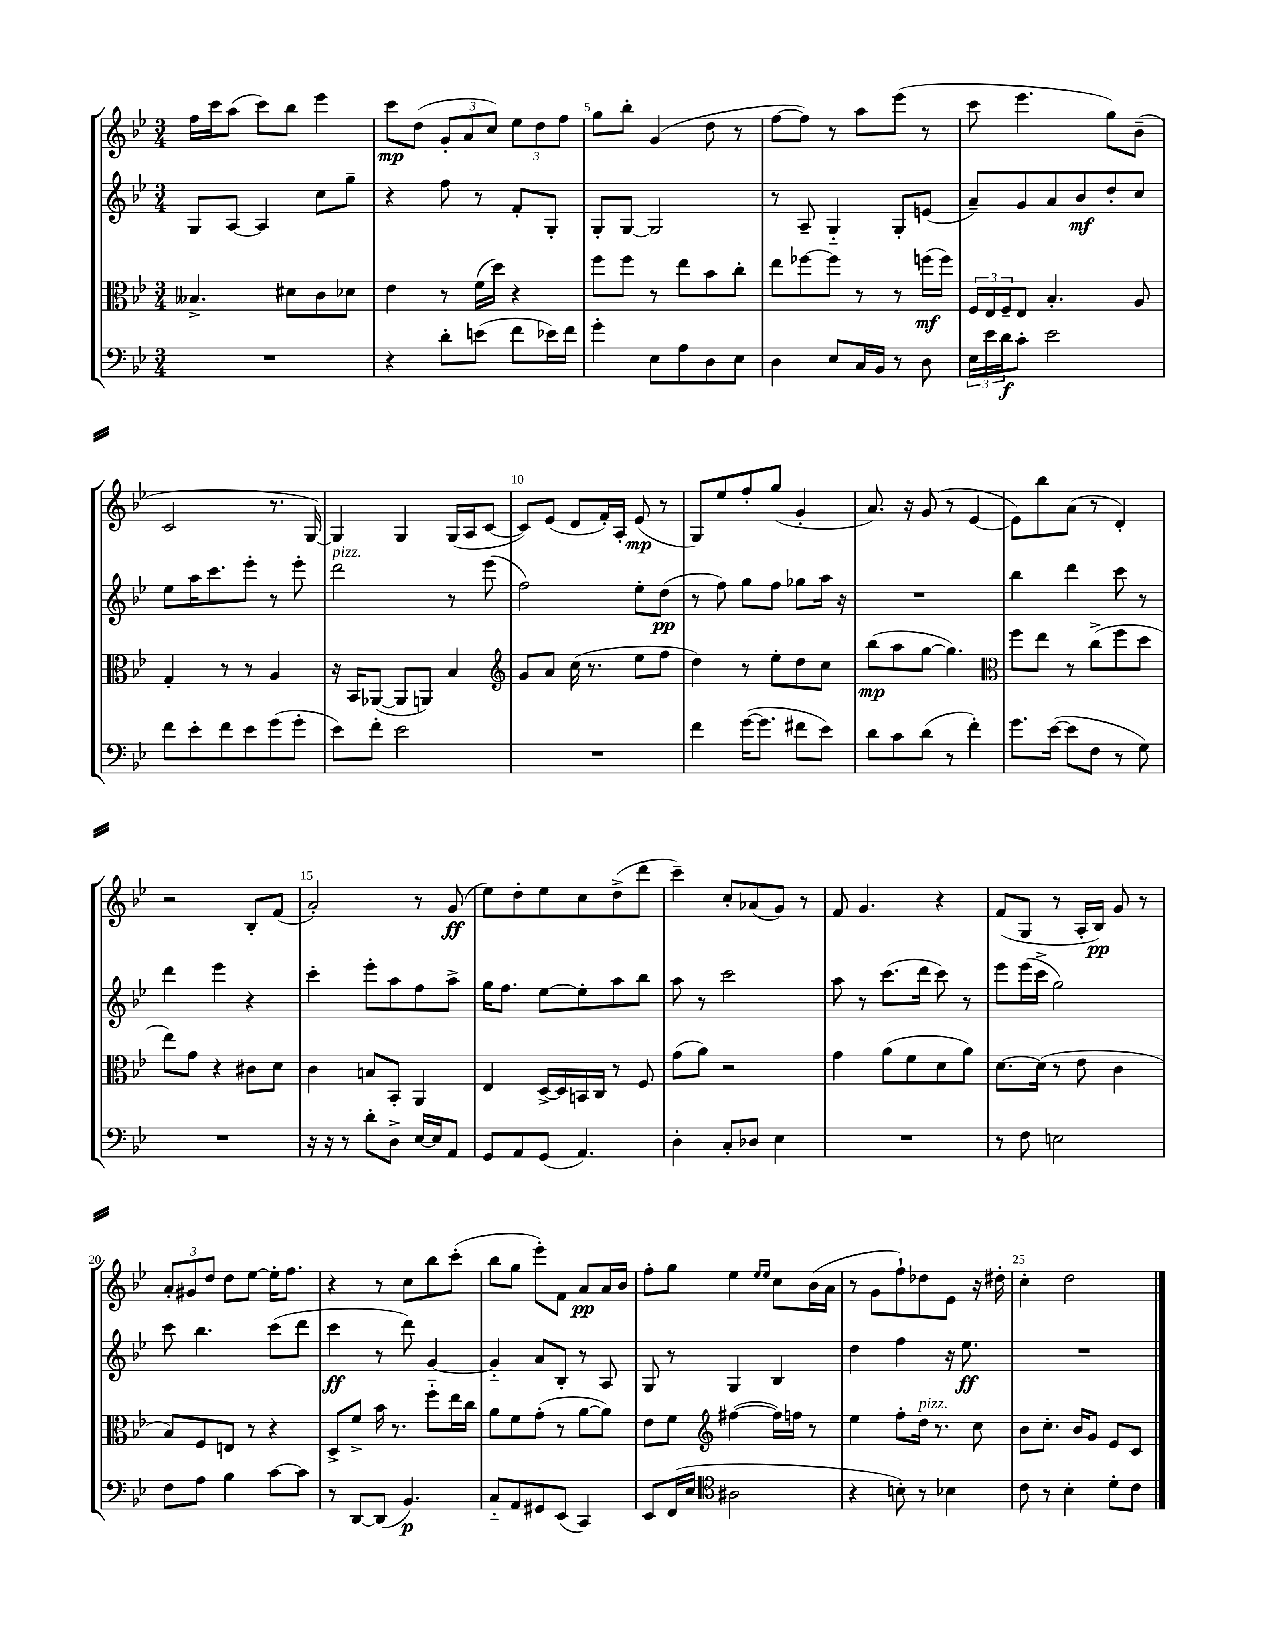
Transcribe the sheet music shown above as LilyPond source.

<<
\new StaffGroup <<
\new Staff = "s0" {
    \clef treble \key bes \major \numericTimeSignature \time 3/4
    f''16 c'''16 a''8( c'''8) bes''8 ees'''4 |
    c'''8\mp d''8( \tuplet 3/2 { g'8-. a'8 c''8) } \tuplet 3/2 { ees''8 d''8 f''8 } |
    g''8 bes''8-. g'4( d''8 r8 |
    f''8~ f''8) r8 a''8 ees'''8( r8 |
    c'''8 ees'''4. g''8) bes'8--( |
    c'2 r8. g16~) |
    g4 g4 g16( a16 c'8~ |
    c'8) ees'8( d'8 f'16-.) a16-. ees'8\mp( r8 |
    g8) ees''8 f''8-. g''8( g'4-. |
    a'8.) r16 g'8( r8 ees'4~ |
    ees'8) bes''8 a'8( r8 d'4-.) |
    r2 bes8-. f'8( |
    a'2-.) r8 g'8\ff( |
    ees''8) d''8-. ees''8 c''8 d''8->( d'''8 |
    c'''4--) c''8-. aes'8( g'8) r8 |
    f'8 g'4. r4 |
    f'8( g8 r8 a16-. bes16\pp) g'8 r8 |
    \tuplet 3/2 { a'8-. gis'8 d''8 } d''8 ees''8~ ees''16-. f''8. |
    r4 r8 c''8 bes''8 c'''8-.( |
    bes''8 g''8 ees'''8-.) f'8 a'8\pp a'16 bes'16 |
    f''8-. g''8 ees''4 \grace { ees''16 ees''16 } c''8 bes'16( a'16 |
    r8 g'8 f''8-!) des''8 ees'8 r16 dis''16-. |
    c''4-. d''2 \bar "|." |
}
\new Staff = "s1" {
    \clef treble \key bes \major \numericTimeSignature \time 3/4
    g8 a8~ a4 c''8 g''8-- |
    r4 f''8 r8 f'8-. g8-. |
    g8-. g8~ g2 |
    r8 a8-- g4-_ g8-. e'8( |
    a'8--) g'8 a'8 bes'8\mf d''8-. c''8 |
    ees''8 a''16 c'''8. ees'''8-. r8 ees'''8-. |
    d'''2^\markup { \italic "pizz." } r8 ees'''8( |
    f''2) ees''8-. d''8\pp( |
    r8 f''8) g''8 f''8 ges''8 a''16 r16 |
    R2. |
    bes''4 d'''4 c'''8 r8 |
    d'''4 ees'''4 r4 |
    c'''4-. ees'''8-. a''8 f''8 a''8-> |
    g''16 f''8. ees''8~ ees''8-. a''8 bes''8 |
    a''8 r8 c'''2 |
    a''8 r8 c'''8.( d'''16 c'''8) r8 |
    ees'''8 ees'''16( c'''16-> g''2) |
    c'''8 bes''4. c'''8( d'''8 |
    c'''4\ff r8 d'''8) g'4~ |
    g'4-_ a'8 bes8-. r8 a8 |
    g8 r8 g4 bes4 |
    d''4 f''4 r16 ees''8.\ff |
    R2. \bar "|." |
}
\new Staff = "s2" {
    \clef alto \key bes \major \numericTimeSignature \time 3/4
    beses4.-> dis'8 c'8 des'8 |
    ees'4 r8 f'16( d''16) r4 |
    f''8 f''8 r8 ees''8 bes'8 c''8-. |
    ees''8 fes''8~ fes''8 r8 r8 f''16\mf( f''16) |
    \tuplet 3/2 { f16 ees16 f16-- } ees8 bes4.-. a8 |
    g4-. r8 r8 a4 |
    r16 bes,16 aes,8~( aes,8 a,8) bes4 |
    \clef treble g'8 a'8 c''16( r8. ees''8 f''8 |
    d''4) r8 ees''8-. d''8 c''8 |
    bes''8\mp( a''8 g''8~ g''4.) |
    \clef alto f''8 ees''8 r8 c''8->( f''8 d''8 |
    ees''8) g'8 r4 cis'8 d'8 |
    c'4 b8 bes,8-. a,4 |
    ees4 d16~-> d16 b,16 c16 r8 f8 |
    g'8( a'8) r2 |
    g'4 a'8( f'8 d'8 a'8) |
    d'8.~ d'16( r8 ees'8 c'4 |
    bes8) f8 e8 r8 r4 |
    d8-> f'8-> bes'16 r8. f''8-_ ees''16 c''16 |
    a'8 f'8 g'8-.( r8 a'8~ a'8) |
    ees'8 f'8 \clef treble fis''4~( fis''16) f''16 r8 |
    ees''4 f''8-. d''16^\markup { \italic "pizz." } r8. c''8 |
    bes'8 c''8.-. bes'16 g'8 ees'8 c'8 \bar "|." |
}
\new Staff = "s3" {
    \clef bass \key bes \major \numericTimeSignature \time 3/4
    R2. |
    r4 d'8-. e'8( f'8 ees'16) f'16 |
    g'4-. ees8 a8 d8 ees8 |
    d4 ees8 c16 bes,16 r8 d8 |
    \tuplet 3/2 { ees16 ees'16 d'16\f } c'8-. ees'2 |
    f'8 ees'8-. f'8 ees'8 g'8( g'8-. |
    ees'8) f'8-. ees'2 |
    R2. |
    f'4 g'16~( g'8. fis'8 ees'8) |
    d'8 c'8 d'8( r8 f'4-.) |
    g'8. ees'16~( ees'8 f8 r8 g8) |
    R2. |
    r16 r16 r8 d'8-. d8-> ees16~ ees16 a,8 |
    g,8 a,8 g,8( a,4.) |
    d4-. c8-. des8 ees4 |
    R2. |
    r8 f8 e2 |
    f8 a8 bes4 c'8~ c'8 |
    r8 d,8~ d,8( bes,4.\p) |
    c8-_ a,8 gis,8 ees,8( c,4) |
    ees,8 f,16( ees16 \clef tenor ais2 |
    r4 b8-.) r8 bes4 |
    c'8 r8 bes4-. d'8-. c'8 \bar "|." |
}
>>
>>
\layout { \context { \Score currentBarNumber = #3 \override BarNumber.break-visibility = ##(#f #t #t) barNumberVisibility = #(every-nth-bar-number-visible 5) } }
